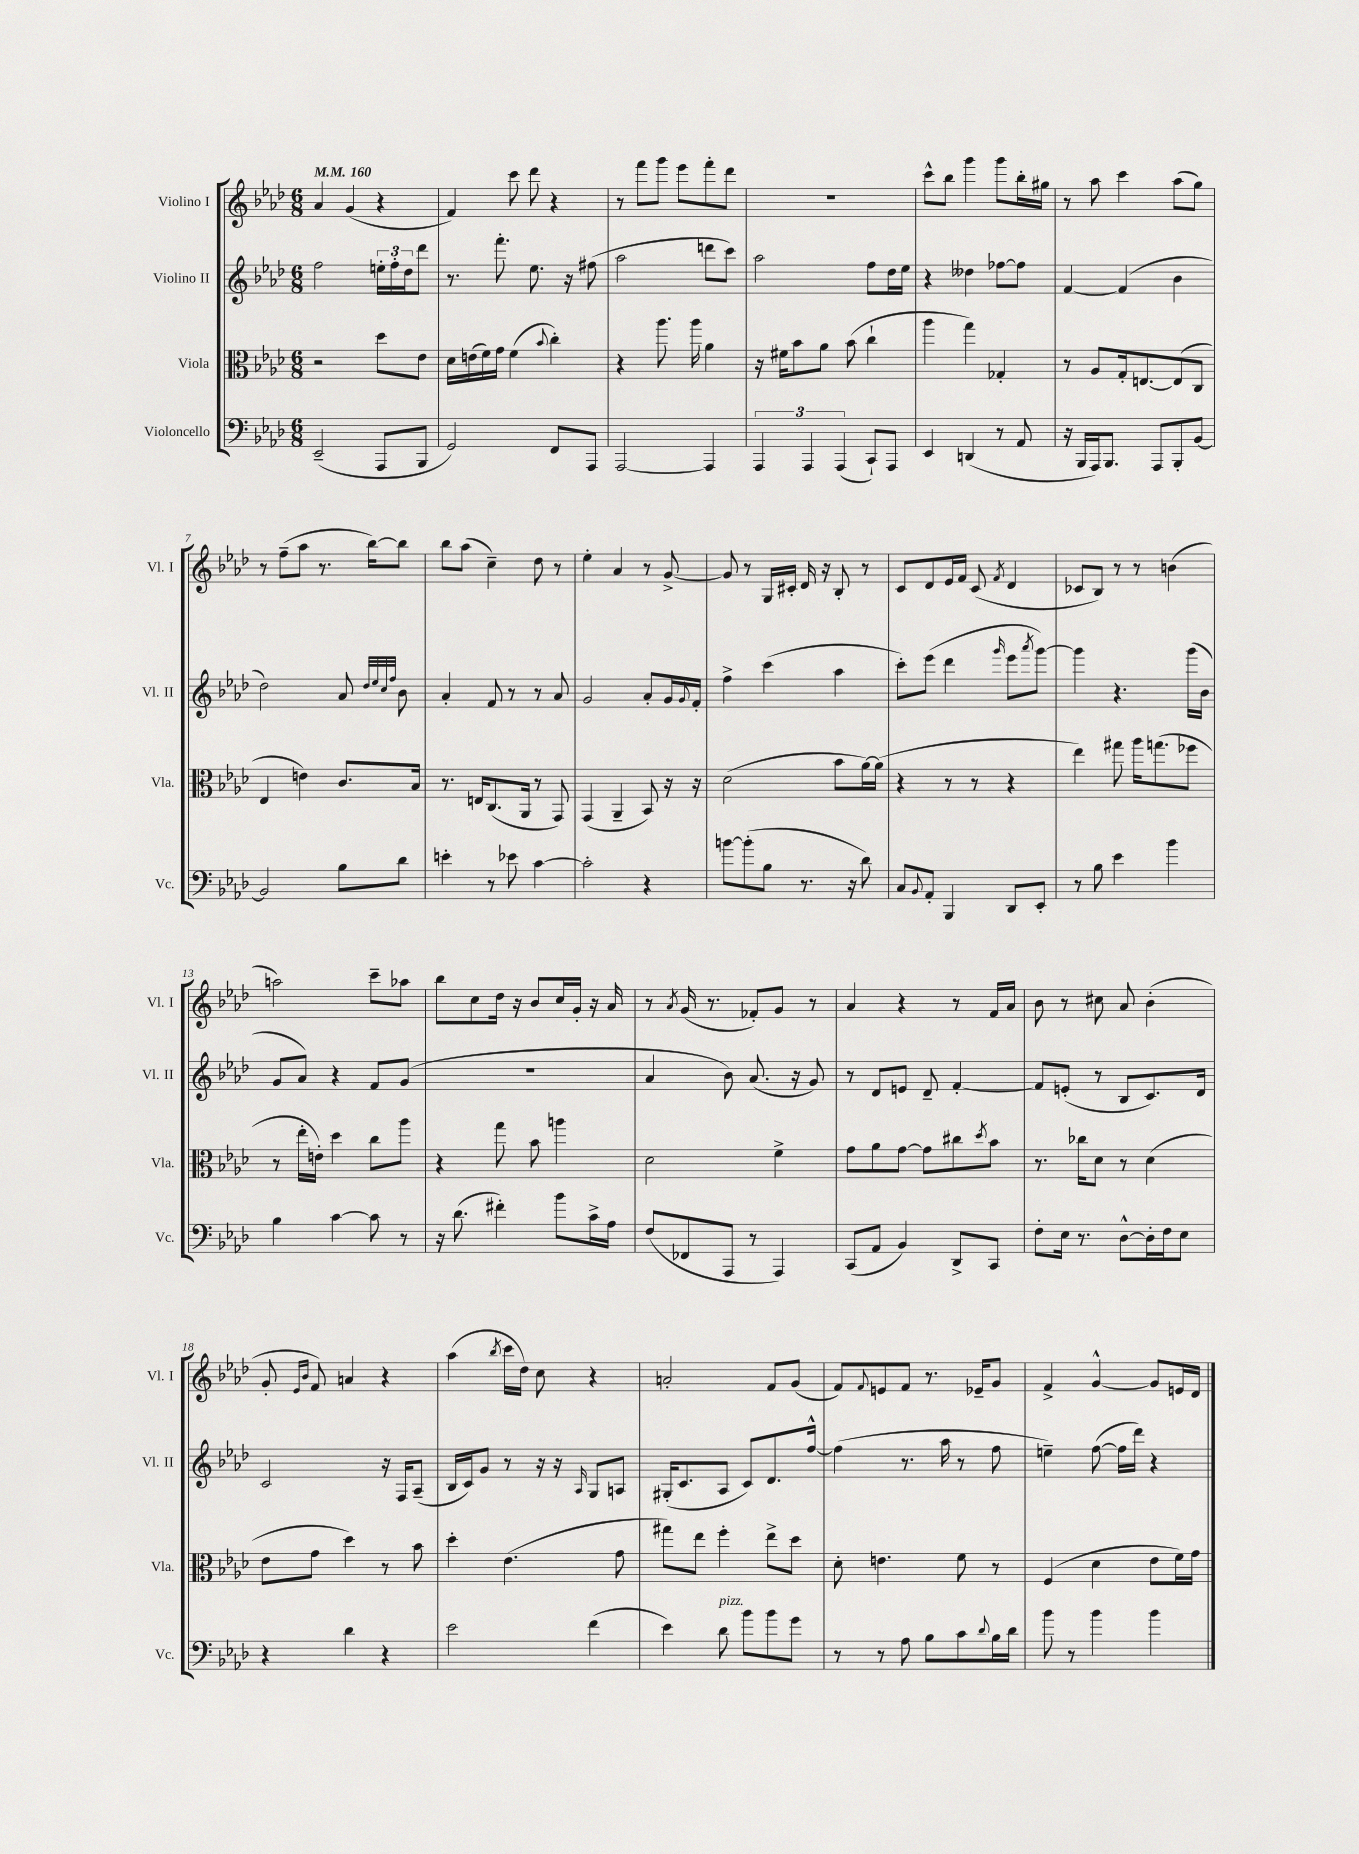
<<
\new StaffGroup <<
\new Staff = "s0" \with { instrumentName = "Violino I" shortInstrumentName = "Vl. I" } {
    \clef treble \key aes \major \numericTimeSignature \time 6/8 \tempo 4 = 160
    aes'4 g'4( r4 |
    f'4) c'''8 des'''8 r4 |
    r8 f'''8 g'''8 ees'''8 f'''8-. des'''8 |
    R2. |
    c'''8-^ bes''8 g'''4 g'''8 bes''16-. gis''16 |
    r8 aes''8 c'''4 aes''8( g''8) |
    r8 f''8--( aes''8 r8. bes''16~) bes''8 |
    bes''8 aes''8( c''4--) des''8 r8 |
    ees''4-. aes'4 r8 g'8~-> |
    g'8 r8 g16 cis'16-. des'16 r16 bes8-. r8 |
    c'8 des'8 ees'16 f'16 c'8( \acciaccatura { f'8 } des'4 |
    ces'8 bes8) r8 r8 b'4( |
    a''2) c'''8-- aes''8 |
    bes''8 c''8 des''16 r16 bes'8 c''16 g'16-. r16 aes'16 |
    r8 \acciaccatura { aes'8 } g'16( r8. fes'8-.) g'8 r8 |
    aes'4 r4 r8 f'16 aes'16 |
    bes'8 r8 cis''8 aes'8 bes'4-.( |
    g'8-. \grace { ees'16 bes'16 } f'8) a'4 r4 |
    aes''4( \acciaccatura { bes''8 } c'''16 des''16) c''8 r4 |
    a'2-. f'8 g'8( |
    f'8) \appoggiatura { f'8 } e'8 f'8 r8. ees'16-- g'8 |
    f'4-> g'4~-^ g'8 e'16 des'16 \bar "|." |
}
\new Staff = "s1" \with { instrumentName = "Violino II" shortInstrumentName = "Vl. II" } {
    \clef treble \key aes \major \numericTimeSignature \time 6/8
    f''2 \tuplet 3/2 { e''16-. f''16-. des''16 } des'''8 |
    r8. f'''8.-. ees''8. r16 fis''8( |
    aes''2 d'''8 c'''8) |
    aes''2 f''8 des''16 ees''16 |
    r4 deses''4 fes''8~ fes''8 |
    f'4~ f'4( bes'4 |
    des''2) aes'8 \grace { des''32 ees''32 c''32 f''32 } bes'8 |
    aes'4-. f'8 r8 r8 aes'8 |
    g'2 aes'8-. g'16 \appoggiatura { g'8 } f'16-. |
    f''4-> c'''4( aes''4 |
    c'''8-.) ees'''8( des'''4 \grace { g'''16 } ees'''8 \acciaccatura { aes'''8 } g'''8~) |
    g'''4 r4. g'''16( bes'16 |
    g'8 aes'8) r4 f'8 g'8( |
    R2. |
    aes'4 bes'8) aes'8.( r16 g'8) |
    r8 des'8 e'8 des'8-- f'4~-. |
    f'8 e'8-.( r8 bes8 c'8.) des'16 |
    c'2 r16 f16 aes8--( |
    bes16 c'16) g'8 r8 r16 r16 \grace { aes16 } g8 a8 |
    gis16-.( c'8. aes8 c'8) des'8. f''16~-^ |
    f''4( r8. aes''16 r8 f''8 |
    e''4--) f''8~( f''16 des'''16) r4 \bar "|." |
}
\new Staff = "s2" \with { instrumentName = "Viola" shortInstrumentName = "Vla." } {
    \clef alto \key aes \major \numericTimeSignature \time 6/8
    r2 des''8 ees'8 |
    des'16 e'16( f'16) g'16 f'4( \appoggiatura { bes'8 } c''4-.) |
    r4 aes''8. aes''16 aes'4 |
    r16 fis'16 bes'8 aes'8 bes'8( c''4-! |
    aes''4 g''4) ges4-. |
    r8 aes8 g16-. e8.~ e8( c8 |
    ees4 e'4) c'8. bes16 |
    r8. e16 c8.( aes,16 r8 g,8) |
    g,4( aes,4-- bes,8) r16 r16 |
    des'2( bes'8 aes'16~) aes'16( |
    r4 r8 r8 r4 |
    ees''4) gis''8 aes''16 g''8.( fes''8 |
    r8 ees''16-. e'16-.) des''4 c''8 aes''8 |
    r4 g''8 bes'8 a''4 |
    des'2 f'4-> |
    g'8 aes'8 g'8~ g'8 cis''8 \acciaccatura { des''8 } bes'8 |
    r8. ces''16 des'8 r8 des'4( |
    ees'8 g'8 des''4) r8 bes'8 |
    des''4-. ees'4.( g'8 |
    gis''8) ees''8 f''4-. ees''8-> des''8 |
    des'8-. e'4. f'8 r8 |
    f4( des'4 ees'8 f'16) g'16 \bar "|." |
}
\new Staff = "s3" \with { instrumentName = "Violoncello" shortInstrumentName = "Vc." } {
    \clef bass \key aes \major \numericTimeSignature \time 6/8
    ees,2--( aes,,8 bes,,8 |
    g,2) f,8 aes,,8 |
    aes,,2~ aes,,4 |
    \tuplet 3/2 { aes,,4 aes,,4 aes,,4( } c,8-!) aes,,8 |
    ees,4 d,4( r8 aes,8 |
    r16 bes,,16 aes,,16) bes,,8. aes,,8 bes,,8-. bes,8~ |
    bes,2 bes8 des'8 |
    e'4-. r8 ees'8 c'4~ |
    c'2-. r4 |
    b'8~ b'8-.( bes8 r8. r16 des'8) |
    c8 \appoggiatura { bes,8 } aes,8-. bes,,4 des,8 ees,8-. |
    r8 bes8 ees'4 bes'4 |
    bes4 c'4~ c'8 r8 |
    r16 des'8.( fis'4-.) bes'8 c'16-> aes16 |
    f8( fes,8 aes,,8 r8 aes,,4) |
    c,8( aes,8 bes,4) des,8-> c,8 |
    f8-. ees16 r8. des8~-^ des16-. f16 ees8 |
    r4 des'4 r4 |
    ees'2 f'4( |
    ees'4) des'8^\markup { \italic "pizz." } bes'8 bes'8 g'8 |
    r8 r8 aes8 bes8 c'8 \appoggiatura { des'8 } bes16 des'16 |
    bes'8 r8 bes'4 bes'4 \bar "|." |
}
>>
>>
